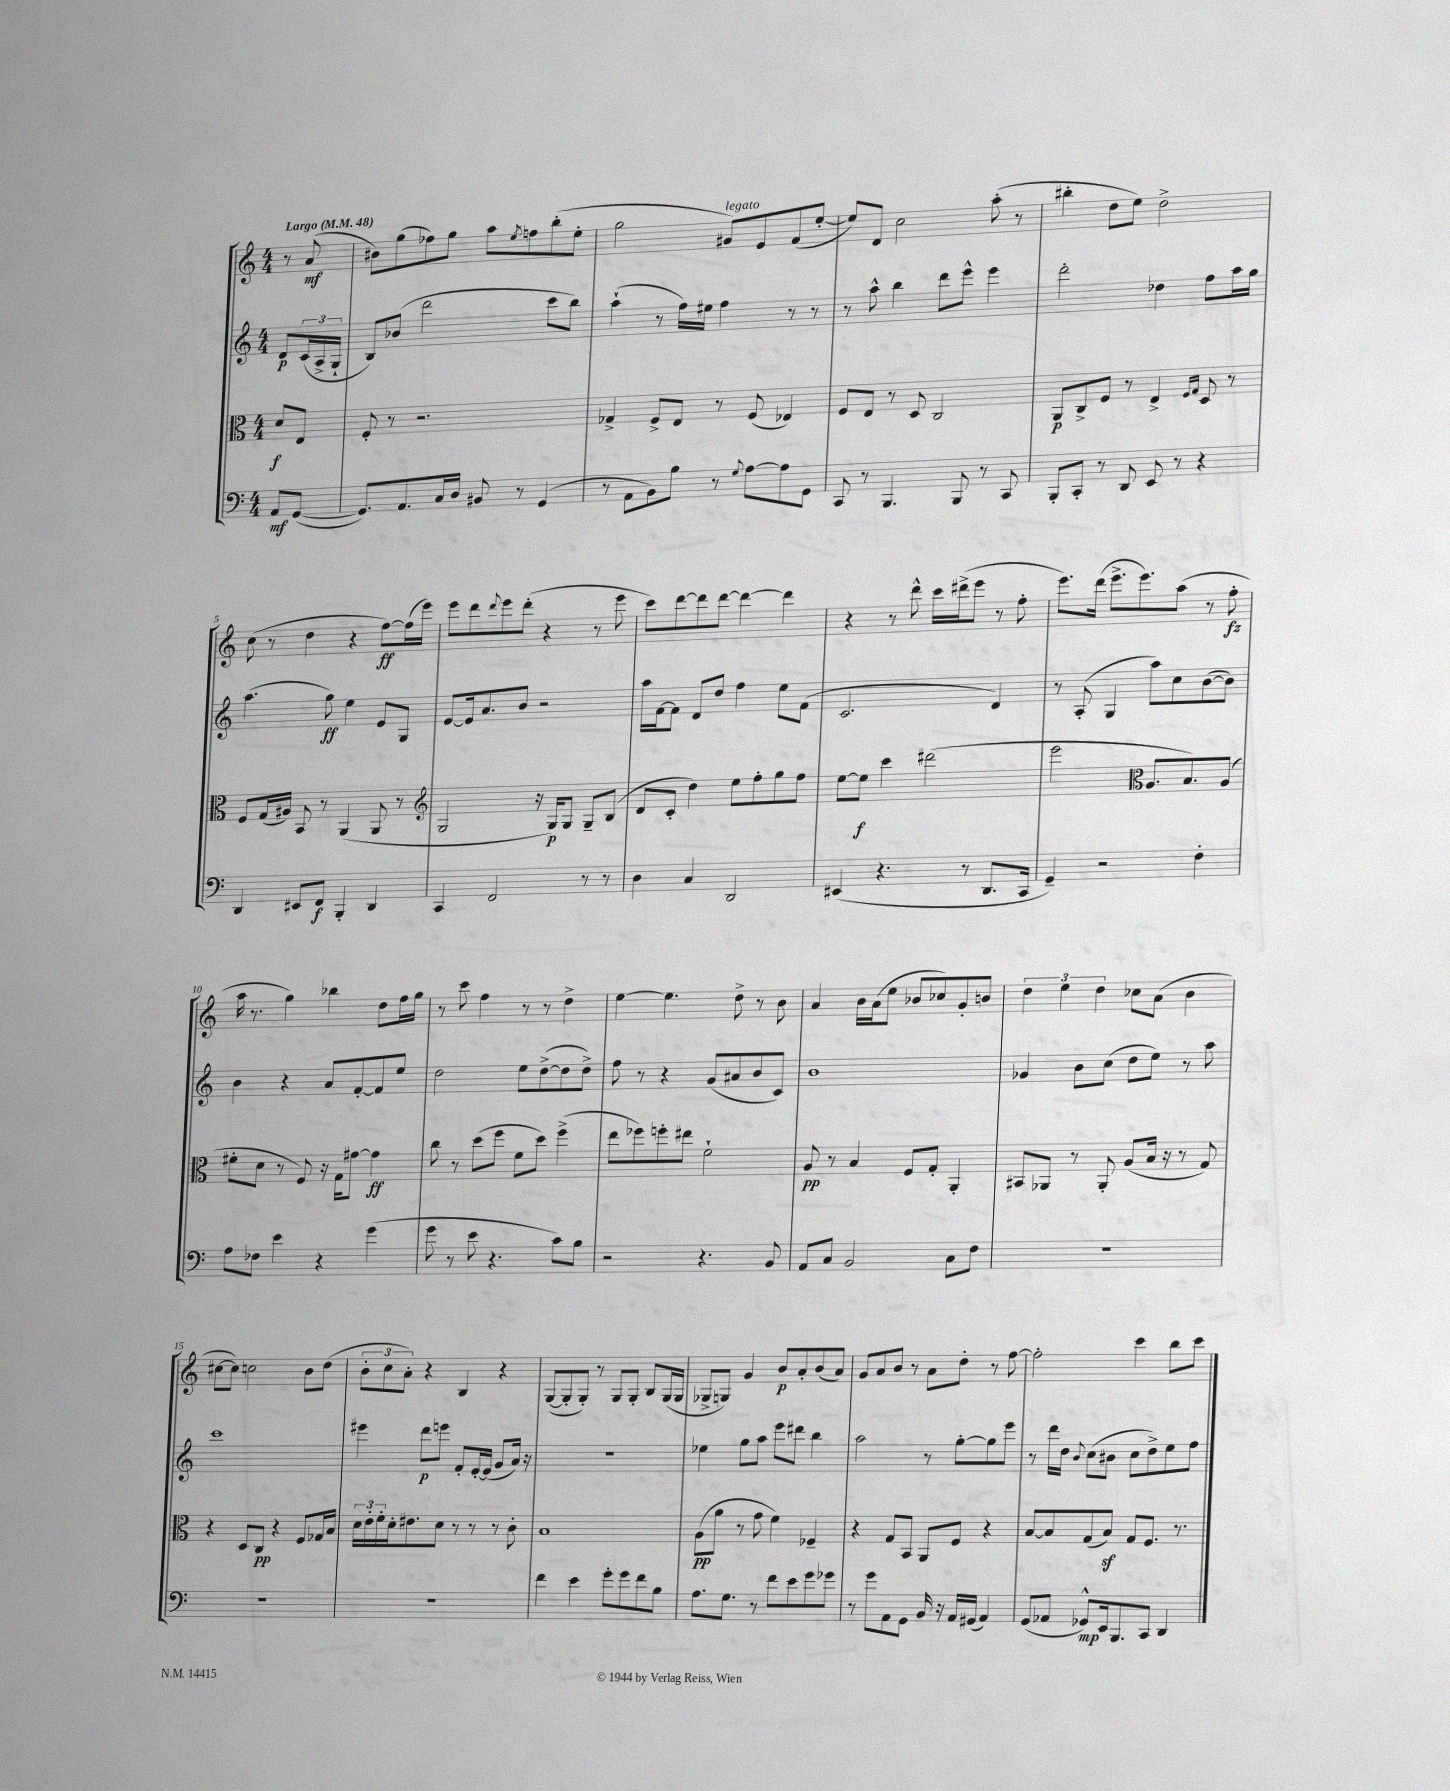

**kern	**dynam	**kern	**dynam	**kern	**dynam	**kern	**dynam
*part4	*part4	*part3	*part3	*part2	*part2	*part1	*part1
*staff4	*staff4	*staff3	*staff3	*staff2	*staff2	*staff1	*staff1
*clefF4	*	*clefC3	*	*clefG2	*	*clefG2	*
*k[]	*	*k[]	*	*k[]	*	*k[]	*
*M4/4	*	*M4/4	*	*M4/4	*	*M4/4	*
*MM48	*	*MM48	*	*MM48	*	*MM48	*
=	=	=	=	=	=	=	=
!	!	!	!	!	!	!LO:TX:a:B:t=Largo	!
8AA/L	mf	8d/L	f	8d/L	p	8r	.
([8GG/J	.	8E/J	.	(24c/L	.	(8a/	mf
.	.	.	.	24A^/	.	.	.
.	.	.	.	24G`/JJ	.	.	.
=1	=1	=1	=1	=1	=1	=1	=1
8.GG/L])	.	8F'/	.	8B/L)	.	8b#X\L)	.
.	.	8r	.	(8b-X/J	.	(8gg\	.
8.AA/	.	.	.	.	.	.	.
.	.	2.r	.	2ddd\	.	8ff-X\)	.
16C/L	.	.	.	.	.	8gg\J	.
16D/JJ	.	.	.	.	.	.	.
8BB#X/	.	.	.	.	.	8aa\L	.
.	.	.	.	.	.	8qee/	.
8r	.	.	.	.	.	8ffn\	.
(4GG/	.	.	.	8ccc\L	.	(8bb'\	.
.	.	.	.	8bb\J)	.	8ee'\J	.
=2	=2	=2	=2	=2	=2	=2	=2
8r	.	4G-X^/	.	(4aa`\	.	2gg\	.
8AA\L	.	.	.	.	.	.	.
8BB\)	.	8F^/L	.	8r	.	.	.
8B\J	.	8E/J	.	16ff\LL)	.	.	.
.	.	.	.	16ee#X\JJ	.	.	.
!	!	!	!	!	!	!LO:TX:a:i:t=legato	!
8r	.	8r	.	4ff\	.	8g#X/L)	.
8qqG/	.	.	.	.	.	.	.
[8A\L	.	(8F/	.	.	.	8e/	.
8A\]	.	4E-X/)	.	8r	.	(8f/	.
8GG\J	.	.	.	8r	.	[8ee'/J	.
=3	=3	=3	=3	=3	=3	=3	=3
8CC/	.	8F/L	.	8r	.	8ee/L])	.
8r	.	8E/J	.	8aa^^\	.	8d/J	.
4.BBB/	.	8r	.	4bb\	.	2cc\	.
.	.	8D/	.	.	.	.	.
.	.	2C/	.	8ddd\L	.	.	.
8BBB/	.	.	.	8eee^^\J	.	.	.
8r	.	.	.	4eee\	.	(8aa'\	.
8CC/	.	.	.	.	.	8r	.
=4	=4	=4	=4	=4	=4	=4	=4
8BBB'/L	.	8AA/L	p	2ddd'\	.	4bb#X'\	.
8CC'/J	.	8C^/	.	.	.	.	.
8r	.	8F/J	.	.	.	8dd\L	.
8DD/	.	8r	.	.	.	8ee\J)	.
8EE/	.	4E^/	.	4dd-X\	.	2dd^\	.
8r	.	.	.	.	.	.	.
.	.	16qqF/LL	.	.	.	.	.
.	.	16qqG/JJ	.	.	.	.	.
4r	.	8D/	.	8ff\L	.	.	.
.	.	8r	.	16aa\L	.	.	.
.	.	.	.	16gg\JJ	.	.	.
!!LO:LB:g=z
=5	=5	=5	=5	=5	=5	=5	=5
4DD/	.	8F/L	.	(4.aa\	.	(8cc\	.
.	.	(16G/L	.	.	.	8r	.
.	.	16A#X/JJ)	.	.	.	.	.
8EE#X/L	.	8BB/	.	.	.	4dd\	.
8FF/J	f	8r	.	8gg\)	ff	.	.
4BBB'/	.	(4AA/	.	4ee\	.	4r	.
4DD/	.	8AA/	.	8e/L	.	[8ff\L)	ff
.	.	8r	.	8G/J	.	(16ff\L]	.
.	.	.	.	.	.	16eee\JJ)	.
=6	=6	=6	=6	=6	=6	=6	=6
*	*	*clefG2	*	*	*	*	*
4CC/	.	2G/	.	[8e/L	.	8eee\L	.
.	.	.	.	16e/k]	.	8ddd\	.
.	.	.	.	8.a/	.	.	.
.	.	.	.	.	.	8qqddd/	.
2FF/	.	.	.	.	.	8eee\	.
.	.	.	.	8b/J	.	(8ddd'\J	.
.	.	16r	.	2r	.	4r	.
.	.	16G/KL)	p	.	.	.	.
.	.	8G/J	.	.	.	.	.
8r	.	8G~/L	.	.	.	8r	.
8r	.	(8B/J	.	.	.	8eee\	.
=7	=7	=7	=7	=7	=7	=7	=7
4D\	.	8d/L	.	16aa\LL	.	8ccc\L)	.
.	.	.	.	[16f\J	.	.	.
.	.	8c'/J	.	8f\J]	.	[8ddd\	.
4C/	.	4dd\)	.	8d/L	.	8ddd\]	.
.	.	.	.	8dd/J	.	[8ddd\J	.
2DD/	.	8ee\L	.	4ff\	.	4ddd\_	.
.	.	8ff'\	.	.	.	.	.
.	.	8gg\	.	8ee\L	.	4ddd\]	.
.	.	8ff\J	.	(8f\J	.	.	.
=8	=8	=8	=8	=8	=8	=8	=8
(4EE#X/	.	[8ee\L	.	2.c/	.	4r	.
.	.	8ee\J]	f	.	.	.	.
4.r	.	4ccc\	.	.	.	8r	.
.	.	.	.	.	.	8ddd^^\	.
.	.	(2ddd#X\	.	.	.	16ccc\LL	.
.	.	.	.	.	.	(16ddd#X^\J	.
8r	.	.	.	.	.	8eee\J	.
8.DD/L	.	.	.	4d/)	.	8r	.
.	.	.	.	.	.	8ff'\	.
16CC/Jk	.	.	.	.	.	.	.
=9	=9	=9	=9	=9	=9	=9	=9
4GG~/)	.	2eee\	.	8r	.	8.eee\L)	.
.	.	.	.	(8A'/	.	.	.
.	.	.	.	.	.	(16ddd\Jk	.
2r	.	.	.	4G/	.	8.eee^\L	.
.	.	.	.	.	.	8.eee\)	.
*	*	*clefC3	*	*	*	*	*
.	.	8.A/L	.	8aa\L)	.	.	.
.	.	.	.	8cc\	.	(8aa\J	.
.	.	8.B/)	.	.	.	.	.
4F'\	.	.	.	([8b\	.	8r	.
.	.	(8A/J	.	8b\J])	.	8ff'\	fz
!!LO:LB:g=z
=10	=10	=10	=10	=10	=10	=10	=10
8A\L	.	8f#X'\L	.	4b\	.	16aa\	.
.	.	.	.	.	.	8.r	.
8F-X\J	.	8d\J	.	.	.	.	.
4e\	.	8r	.	4r	.	4gg\)	.
.	.	8F/)	.	.	.	.	.
4r	.	16r	.	8a/L	.	4bb-X\	.
.	.	16G\KL	.	.	.	.	.
.	.	[8g#X\J	.	[8f'/	.	.	.
(4g\	.	4g#\]	ff	8f/]	.	8dd\L	.
.	.	.	.	8ee/J	.	16ff\L	.
.	.	.	.	.	.	16gg\JJ	.
=11	=11	=11	=11	=11	=11	=11	=11
8g\	.	8cc\	.	2dd\	.	8r	.
8r	.	8r	.	.	.	8ccc\	.
8e\	.	(8dd\L	.	.	.	4ff\	.
4.r	.	8ff\J	.	.	.	.	.
.	.	8f\L	.	8ee\L	.	8r	.
.	.	8dd\J)	.	([8dd^\	.	8r	.
8c\L)	.	(4ff^\	.	8dd\]	.	4dd^\	.
8B\J	.	.	.	8dd^\J)	.	.	.
=12	=12	=12	=12	=12	=12	=12	=12
2r	.	8ee\L	.	8ff\	.	[4ee\	.
.	.	8ff-X\)	.	8r	.	.	.
.	.	8ffn'\	.	4r	.	4.ee\]	.
.	.	8ee#X\J	.	.	.	.	.
4.r	.	2f`\	.	(8g/L	.	.	.
.	.	.	.	8a#X/	.	8dd^\	.
.	.	.	.	8b/	.	8r	.
8BB/	.	.	.	8c/J)	.	8b\	.
=13	=13	=13	=13	=13	=13	=13	=13
8AA/L	.	8A/	pp	1b	.	4a/	.
8C/J	.	8r	.	.	.	.	.
2BB/	.	4B/	.	.	.	16b\LL	.
.	.	.	.	.	.	(16a\J	.
.	.	.	.	.	.	8ee\J	.
.	.	8F/L	.	.	.	8b-X/L	.
.	.	8G'/J	.	.	.	8cc-X/)	.
8C\L	.	4AA'/	.	.	.	8g'/	.
8F\J	.	.	.	.	.	8bn/J	.
=14	=14	=14	=14	=14	=14	=14	=14
1r	.	8BB#X/L	.	4g-X/	.	6dd\	.
.	.	8AA-X/J	.	.	.	.	.
.	.	.	.	.	.	6ee\	.
.	.	8r	.	8b\L	.	.	.
.	.	.	.	.	.	6dd\	.
.	.	8AA-'/	.	(8cc\J	.	.	.
.	.	(8A/L	.	8dd\L	.	8cc-X\L	.
.	.	16B/Jk	.	8ee\J)	.	(8a\J	.
.	.	16r	.	.	.	.	.
.	.	8r	.	8r	.	4b\	.
.	.	8G/)	.	8aa\	.	.	.
!!LO:LB:g=z
=15	=15	=15	=15	=15	=15	=15	=15
1r	.	4r	.	1ccc	.	[8cc#X\L	.
.	.	.	.	.	.	8cc#\J])	.
.	.	8D/L	.	.	.	2ccn\	.
.	.	8C/J	pp	.	.	.	.
.	.	4r	.	.	.	.	.
.	.	8F/L	.	.	.	8b\L	.
.	.	16G-X/L	.	.	.	(8dd\J	.
.	.	16B/JJ	.	.	.	.	.
=16	=16	=16	=16	=16	=16	=16	=16
1r	.	24d\LL	.	4eee#X\	.	12b'\L	.
.	.	24e'\	.	.	.	.	.
.	.	24f'\	.	.	.	12cc\	.
.	.	16d'\J	.	.	.	.	.
.	.	.	.	.	.	12a'\J)	.
.	.	8.e#X\	.	.	.	.	.
.	.	.	.	8ddd\L	p	4r	.
.	.	8d\J	.	8eeen\J	.	.	.
.	.	8r	.	8f'/L	.	4B/	.
.	.	8r	.	[16e'/L	.	.	.
.	.	.	.	(16e/JJ]	.	.	.
.	.	8r	.	8g/L	.	4r	.
.	.	8c'\	.	16a/Jk)	.	.	.
.	.	.	.	16r	.	.	.
=17	=17	=17	=17	=17	=17	=17	=17
4f\	.	1B	.	1r	.	([8G/L	.
.	.	.	.	.	.	8G'/]	.
4e\	.	.	.	.	.	8G'/J)	.
.	.	.	.	.	.	8r	.
8g'\L	.	.	.	.	.	8G/L	.
8g\	.	.	.	.	.	8G'/J	.
8f\	.	.	.	.	.	8B/L	.
8B\J	.	.	.	.	.	(16G/L	.
.	.	.	.	.	.	16G/JJ	.
=18	=18	=18	=18	=18	=18	=18	=18
8.A\L	.	(8A\L	pp	4ee-X\	.	8G-X^/L	.
.	.	8a\J	.	.	.	8Gn/J)	.
8.G\J	.	.	.	.	.	.	.
.	.	8r	.	8gg\L	.	4g/	.
8r	.	8g\	.	8aa\J	.	.	.
8f\L	.	4f\)	.	8eee\L	.	8b/L	p
8e\	.	.	.	8ddd#X\J	.	8a'/	.
8g\	.	4F-X~/	.	4bb\	.	(8b/	.
8g-X\J	.	.	.	.	.	8a/J)	.
=19	=19	=19	=19	=19	=19	=19	=19
8r	.	4r	.	2aa\	.	8g/L	.
8g\L	.	.	.	.	.	8a/	.
8AA\	.	8G/L	.	.	.	8b/J	.
8GG\J	.	8BB/J	.	.	.	8r	.
16BB/	.	8AA/L	.	8r	.	8a\L	.
16r	.	.	.	.	.	.	.
16AA/LL	.	8F/J	.	[8gg'\L	.	8dd'\J	.
(16GG#X/JJ	.	.	.	.	.	.	.
4AA/)	.	4r	.	8gg\]	.	8r	.
.	.	.	.	8eee\J	.	[8ff\	.
=20	=20	=20	=20	=20	=20	=20	=20
(8GG/L	.	[8B/L	.	8r	.	2ff'\]	.
8AA-X/J	.	8B/]	.	16ddd\LL	.	.	.
.	.	.	.	16dd\JJ	.	.	.
.	.	.	.	8qqb/	.	.	.
8GG-X^^/L)	mp	(8G/	.	(8cc\L	.	.	.
16EE/k	.	8Bz/J)	.	8b#X\J	.	.	.
8.BBB/	.	.	.	.	.	.	.
.	.	8G/L	.	8cc\L	.	4ccc\	.
8CC/J	.	8.F/J	.	8dd^\)	.	.	.
4DD/	.	.	.	8ee\	.	8bb\L	.
.	.	8.r	.	.	.	.	.
.	.	.	.	8ff\J	.	8ccc\J	.
==	==	==	==	==	==	==	==
*-	*-	*-	*-	*-	*-	*-	*-
